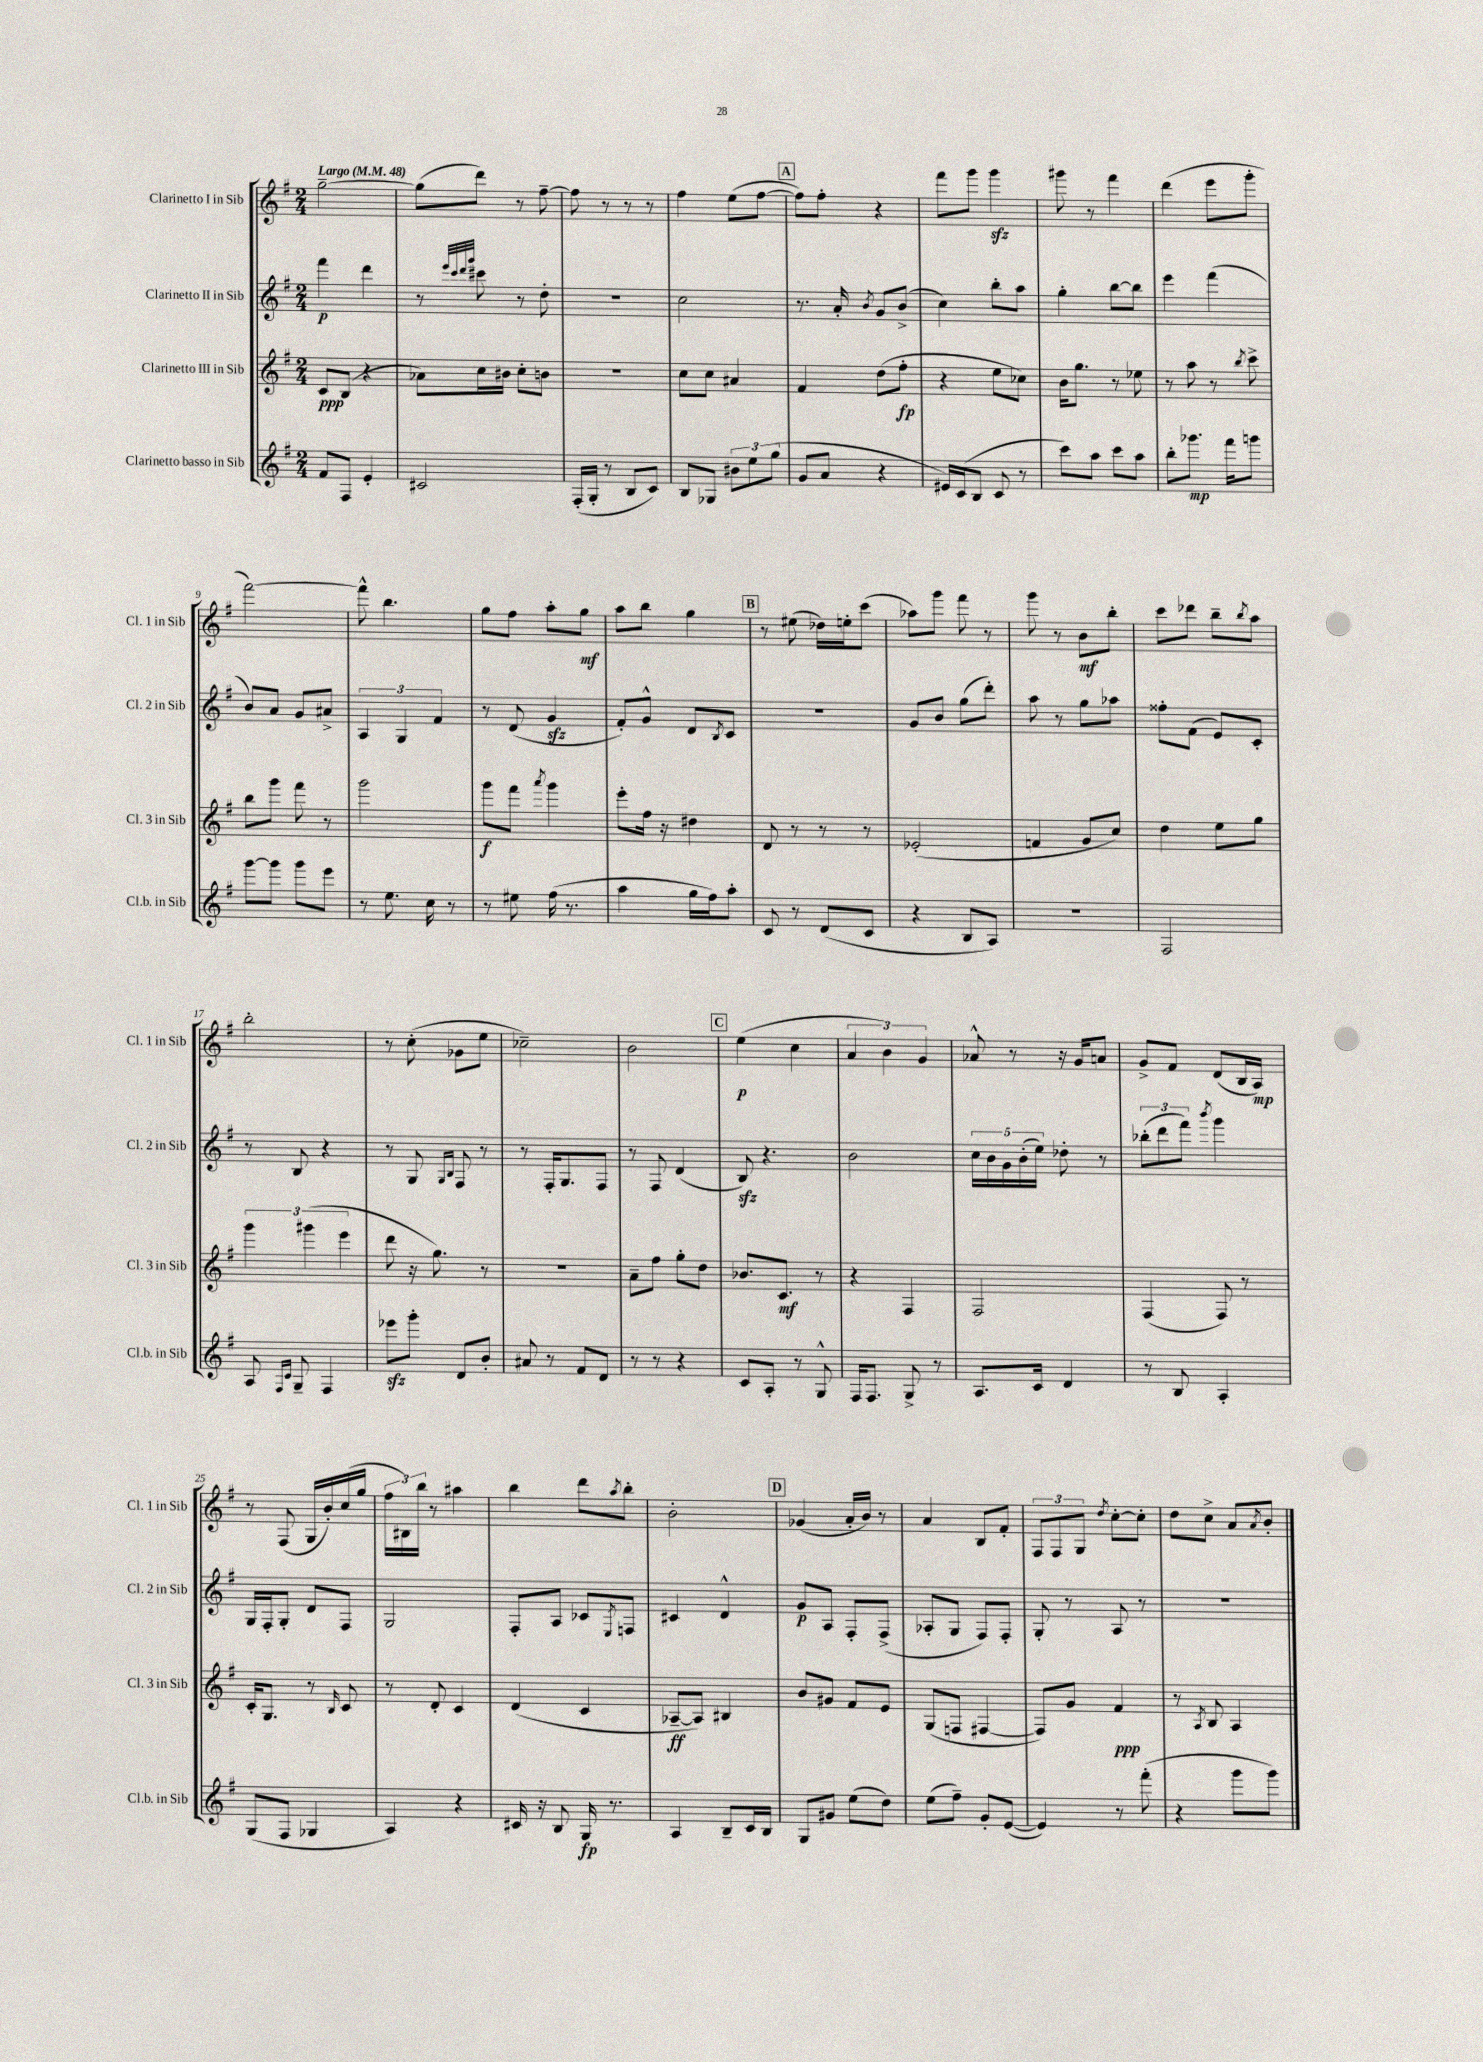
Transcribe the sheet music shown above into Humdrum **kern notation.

**kern	**dynam	**kern	**dynam	**kern	**dynam	**kern	**dynam
*part4	*part4	*part3	*part3	*part2	*part2	*part1	*part1
*staff4	*staff4	*staff3	*staff3	*staff2	*staff2	*staff1	*staff1
*I"Clarinetto basso in Sib	*	*I"Clarinetto III in Sib	*	*I"Clarinetto II in Sib	*	*I"Clarinetto I in Sib	*
*I'Cl.b. in Sib	*	*I'Cl. 3 in Sib	*	*I'Cl. 2 in Sib	*	*I'Cl. 1 in Sib	*
*clefG2	*	*clefG2	*	*clefG2	*	*clefG2	*
*k[f#]	*	*k[f#]	*	*k[f#]	*	*k[f#]	*
*M2/4	*	*M2/4	*	*M2/4	*	*M2/4	*
*MM48	*	*MM48	*	*MM48	*	*MM48	*
=1	=1	=1	=1	=1	=1	=1	=1
!	!	!	!	!	!	!LO:TX:a:B:t=Largo	!
8f#/L	.	8c/L	ppp	4fff#\	p	[2gg~\	.
8F#/J	.	(8B/J	.	.	.	.	.
4e'/	.	4r	.	4ddd\	.	.	.
=2	=2	=2	=2	=2	=2	=2	=2
2c#X/	.	8a-X\L)	.	8r	.	(8gg\L]	.
.	.	.	.	32qqeee/LLL	.	.	.
.	.	.	.	32qqccc/	.	.	.
.	.	.	.	32qqddd/	.	.	.
.	.	.	.	32qqggg/JJJ	.	.	.
.	.	16cc\L	.	8ccc#X\	.	8ddd\J)	.
.	.	16b#X\JJ	.	.	.	.	.
.	.	8cc'\L	.	8r	.	8r	.
.	.	8bn\J	.	8dd'\	.	[8ff#~\	.
=3	=3	=3	=3	=3	=3	=3	=3
(16F#'/LL	.	2r	.	2r	.	8ff#\]	.
16G'/JJ	.	.	.	.	.	.	.
8r	.	.	.	.	.	8r	.
8B/L	.	.	.	.	.	8r	.
8c/J)	.	.	.	.	.	8r	.
=4	=4	=4	=4	=4	=4	=4	=4
8B/L	.	8cc\L	.	2cc\	.	4ff#\	.
8G-X/J	.	8cc\J	.	.	.	.	.
12b#X\L	.	4a#X/	.	.	.	(8ee\L	.
12ee\	.	.	.	.	.	.	.
.	.	.	.	.	.	[8ff#\J	.
(12gg\J	.	.	.	.	.	.	.
!!LO:REH:place=s1:t=A
=5	=5	=5	=5	=5	=5	=5	=5
8g/L	.	4f#/	.	8.r	.	8ff#\L])	.
8a/J	.	.	.	.	.	8ff#'\J	.
.	.	.	.	16a'/	.	.	.
.	.	.	.	8qb/	.	.	.
4r	.	(8dd\L	.	8g/L	.	4r	.
.	.	8ff#'\J	fp	(8b^/J	.	.	.
=6	=6	=6	=6	=6	=6	=6	=6
16e#X/LL)	.	4r	.	4cc\)	.	8fff#\L	.
(16c/J	.	.	.	.	.	.	.
8B/J	.	.	.	.	.	8ggg\J	.
8c/	.	8ee\L	.	8bb'\L	.	4gggzz\	.
8r	.	8cc-X\J)	.	8aa\J	.	.	.
=7	=7	=7	=7	=7	=7	=7	=7
8ccc\L)	.	16b\KL	.	4gg'\	.	8ggg#X\	.
.	.	8.gg\J	.	.	.	.	.
8aa\J	.	.	.	.	.	8r	.
8ccc\L	.	8r	.	[8bb\L	.	4fff#\	.
8aa\J	.	8ee-X\	.	8bb\J]	.	.	.
=8	=8	=8	=8	=8	=8	=8	=8
8bb'\L	.	8r	.	4eee\	.	(4ddd\	.
8.ggg-X\J	mp	8aa\	.	.	.	.	.
.	.	8r	.	(4fff#\	.	8eee\L	.
16fff#\KL	.	.	.	.	.	.	.
.	.	8qbb/	.	.	.	.	.
8gggn\J	.	8ccc^\	.	.	.	8ggg'\J	.
!!LO:LB:g=z
=9	=9	=9	=9	=9	=9	=9	=9
[8ggg\L	.	8bb\L	.	8b/L)	.	[2fff#\)	.
8ggg\J]	.	8ggg\J	.	8a/J	.	.	.
8ggg\L	.	8fff#\	.	8g/L	.	.	.
8eee\J	.	8r	.	8a#X^/J	.	.	.
=10	=10	=10	=10	=10	=10	=10	=10
8r	.	2ggg\	.	6A/	.	8fff#^^\]	.
8.ee\	.	.	.	.	.	4.bb\	.
.	.	.	.	6G/	.	.	.
16cc\	.	.	.	.	.	.	.
.	.	.	.	6f#/	.	.	.
8r	.	.	.	.	.	.	.
=11	=11	=11	=11	=11	=11	=11	=11
8r	.	8ggg\L	f	8r	.	8gg\L	.
8ee#X\	.	8fff#\J	.	(8d/	.	8ff#\J	.
.	.	8qaaa/	.	.	.	.	.
(16ff#\	.	4ggg\	.	4gzz/	.	8aa'\L	.
8.r	.	.	.	.	.	.	.
.	.	.	.	.	.	8gg\J	mf
=12	=12	=12	=12	=12	=12	=12	=12
4aa\	.	8eee'\L	.	8f#'/L)	.	8aa\L	.
.	.	16ff#\Jk	.	8g^^/J	.	8bb\J	.
.	.	16r	.	.	.	.	.
16gg\LL	.	4dd#X\	.	8d/L	.	4gg\	.
16ff#\J)	.	.	.	.	.	.	.
.	.	.	.	8qB/	.	.	.
8aa'\J	.	.	.	8c/J	.	.	.
!!LO:REH:place=s1:t=B
=13	=13	=13	=13	=13	=13	=13	=13
8c/	.	8d/	.	2r	.	8r	.
8r	.	8r	.	.	.	(8ee#X\	.
(8d/L	.	8r	.	.	.	16dd-X\LL)	.
.	.	.	.	.	.	16een'\J	.
8c/J	.	8r	.	.	.	(8ccc\J	.
=14	=14	=14	=14	=14	=14	=14	=14
4r	.	(2e-X'/	.	8g/L	.	8aa-X\L)	.
.	.	.	.	8b/J	.	8ggg\J	.
8B/L	.	.	.	(8gg\L	.	8fff#\	.
8A/J)	.	.	.	8ddd'\J)	.	8r	.
=15	=15	=15	=15	=15	=15	=15	=15
2r	.	4fn/	.	8aa\	.	8ggg\	.
.	.	.	.	8r	.	8r	.
.	.	8g/L	.	8gg\L	.	8b\L	mf
.	.	8cc/J)	.	8aa-X\J	.	8bb'\J	.
=16	=16	=16	=16	=16	=16	=16	=16
2F#/	.	4dd\	.	8ff##X'\L	.	8ccc\L	.
.	.	.	.	(8f#\J	.	8ddd-X\J	.
.	.	8ee\L	.	8e/L)	.	8bb~\L	.
.	.	.	.	.	.	8qbb/	.
.	.	8gg\J	.	8c'/J	.	8aa\J	.
!!LO:LB:g=z
=17	=17	=17	=17	=17	=17	=17	=17
8A/	.	6ggg\	.	8r	.	2bb'\	.
16qqF#/LL	.	.	.	.	.	.	.
16qqc/JJ	.	.	.	.	.	.	.
8G~/	.	.	.	8B/	.	.	.
.	.	(6ggg#X\	.	.	.	.	.
4F#/	.	.	.	4r	.	.	.
.	.	6eee\	.	.	.	.	.
=18	=18	=18	=18	=18	=18	=18	=18
8eee-Xzz\L	.	8ddd\	.	8r	.	8r	.
8ggg'\J	.	16r	.	8G/	.	(8cc'\	.
.	.	8.gg\)	.	.	.	.	.
.	.	.	.	16qqG/LL	.	.	.
.	.	.	.	16qqB/JJ	.	.	.
8d/L	.	.	.	8F#/	.	8g-X\L	.
8b'/J	.	8r	.	8r	.	8ee\J	.
=19	=19	=19	=19	=19	=19	=19	=19
8a#X/	.	2r	.	8r	.	2cc-X~\)	.
8r	.	.	.	16F#'/KL	.	.	.
.	.	.	.	8.G/	.	.	.
8f#/L	.	.	.	.	.	.	.
8d/J	.	.	.	8F#/J	.	.	.
=20	=20	=20	=20	=20	=20	=20	=20
8r	.	8a~\L	.	8r	.	2b\	.
8r	.	8ff#\J	.	8F#/	.	.	.
4r	.	8gg'\L	.	(4d/	.	.	.
.	.	8dd\J	.	.	.	.	.
!!LO:REH:place=s1:t=C
=21	=21	=21	=21	=21	=21	=21	=21
8c/L	.	8.b-X/L	.	8Bzz/)	.	(4ee\	p
8A'/J	.	.	.	4.r	.	.	.
.	.	8.c/J	mf	.	.	.	.
8r	.	.	.	.	.	4cc\	.
8G^^/	.	8r	.	.	.	.	.
=22	=22	=22	=22	=22	=22	=22	=22
16F#/KL	.	4r	.	2b\	.	6a/	.
8.F#/J	.	.	.	.	.	.	.
.	.	.	.	.	.	6b\)	.
8G^/	.	4F#/	.	.	.	.	.
.	.	.	.	.	.	6g/	.
8r	.	.	.	.	.	.	.
=23	=23	=23	=23	=23	=23	=23	=23
8.A/L	.	2F#/	.	20cc\LL	.	8a-X^^/	.
.	.	.	.	20b\	.	.	.
.	.	.	.	20g\	.	.	.
.	.	.	.	.	.	8r	.
.	.	.	.	(20b'\	.	.	.
16c/Jk	.	.	.	.	.	.	.
.	.	.	.	20ee\JJ)	.	.	.
4d/	.	.	.	8dd-X'\	.	16r	.
.	.	.	.	.	.	16g/KL	.
.	.	.	.	8r	.	8an/J	.
=24	=24	=24	=24	=24	=24	=24	=24
8r	.	(4F#/	.	(12bb-X'\L	.	8g^/L	.
.	.	.	.	12ddd\	.	.	.
8B/	.	.	.	.	.	8f#/J	.
.	.	.	.	12fff#\J)	.	.	.
.	.	.	.	8qbbb/	.	.	.
4A'/	.	8F#/)	.	4ggg\	.	(8d/L	.
.	.	8r	.	.	.	16B/L	.
.	.	.	.	.	.	16A/JJ)	mp
!!LO:LB:g=z
=25	=25	=25	=25	=25	=25	=25	=25
(8G/L	.	16c'/KL	.	16G/LL	.	8r	.
.	.	8.G/J	.	16F#'/J	.	.	.
8F#/J	.	.	.	8G'/J	.	(8F#/	.
4G-X/	.	8r	.	8d/L	.	16G/LL	.
.	.	.	.	.	.	16b'/)	.
.	.	16qqB/	.	.	.	.	.
.	.	8c/	.	8F#/J	.	(16cc/	.
.	.	.	.	.	.	16gg/JJ	.
=26	=26	=26	=26	=26	=26	=26	=26
4A/)	.	8r	.	2G/	.	24ff#\LL	.
.	.	.	.	.	.	24B#X\)	.
.	.	.	.	.	.	24bb\JJ	.
.	.	8d'/	.	.	.	8r	.
4r	.	4c/	.	.	.	4aa#X\	.
=27	=27	=27	=27	=27	=27	=27	=27
16c#X/	.	(4d/	.	8F#'/L	.	4bb\	.
16r	.	.	.	.	.	.	.
8B/	.	.	.	8A/J	.	.	.
16G/	fp	4c/	.	8c-X/L	.	8ddd\L	.
8.r	.	.	.	.	.	.	.
.	.	.	.	8qE/	.	8qaa/	.
.	.	.	.	8Fn/J	.	8bb'\J	.
=28	=28	=28	=28	=28	=28	=28	=28
4A/	.	[8A-X~/L	ff	4c#X/	.	2b'\	.
.	.	8A-/J])	.	.	.	.	.
8B~/L	.	4B#X/	.	4d^^/	.	.	.
16c/L	.	.	.	.	.	.	.
16B/JJ	.	.	.	.	.	.	.
!!LO:REH:place=s1:t=D
=29	=29	=29	=29	=29	=29	=29	=29
8G/L	.	8b/L	.	8g/L	p	(4g-X/	.
8g#X/J	.	8g#X/J	.	8A/J	.	.	.
(8ee\L	.	8f#/L	.	8F#'/L	.	16a'/LL	.
.	.	.	.	.	.	16b/JJ)	.
8dd\J)	.	8e/J	.	(8F#^/J	.	8r	.
=30	=30	=30	=30	=30	=30	=30	=30
(8ee\L	.	(8G/L	.	8A-X'/L	.	4a/	.
8ff#~\J)	.	8Fn/J	.	8G/J	.	.	.
8g'/L	.	[4F#X/	.	8F#/L)	.	8B/L	.
([8e/J	.	.	.	8F#'/J	.	8f#'/J	.
=31	=31	=31	=31	=31	=31	=31	=31
4e/])	.	8F#/L])	.	8G'/	.	12F#/L	.
.	.	.	.	.	.	12F#/	.
.	.	8g/J	.	8r	.	.	.
.	.	.	.	.	.	12G/J	.
.	.	.	.	.	.	8qdd/	.
8r	.	4f#/	ppp	8A/	.	[8cc'\L	.
(8fff#'\	.	.	.	8r	.	8cc'\J]	.
=32	=32	=32	=32	=32	=32	=32	=32
4r	.	8r	.	2r	.	8dd\L	.
.	.	8qA/	.	.	.	.	.
.	.	8B/	.	.	.	8cc^\J	.
8ggg\L	.	4A/	.	.	.	8a/L	.
.	.	.	.	.	.	8qa/	.
8ggg\J)	.	.	.	.	.	8b'/J	.
==	==	==	==	==	==	==	==
*-	*-	*-	*-	*-	*-	*-	*-
